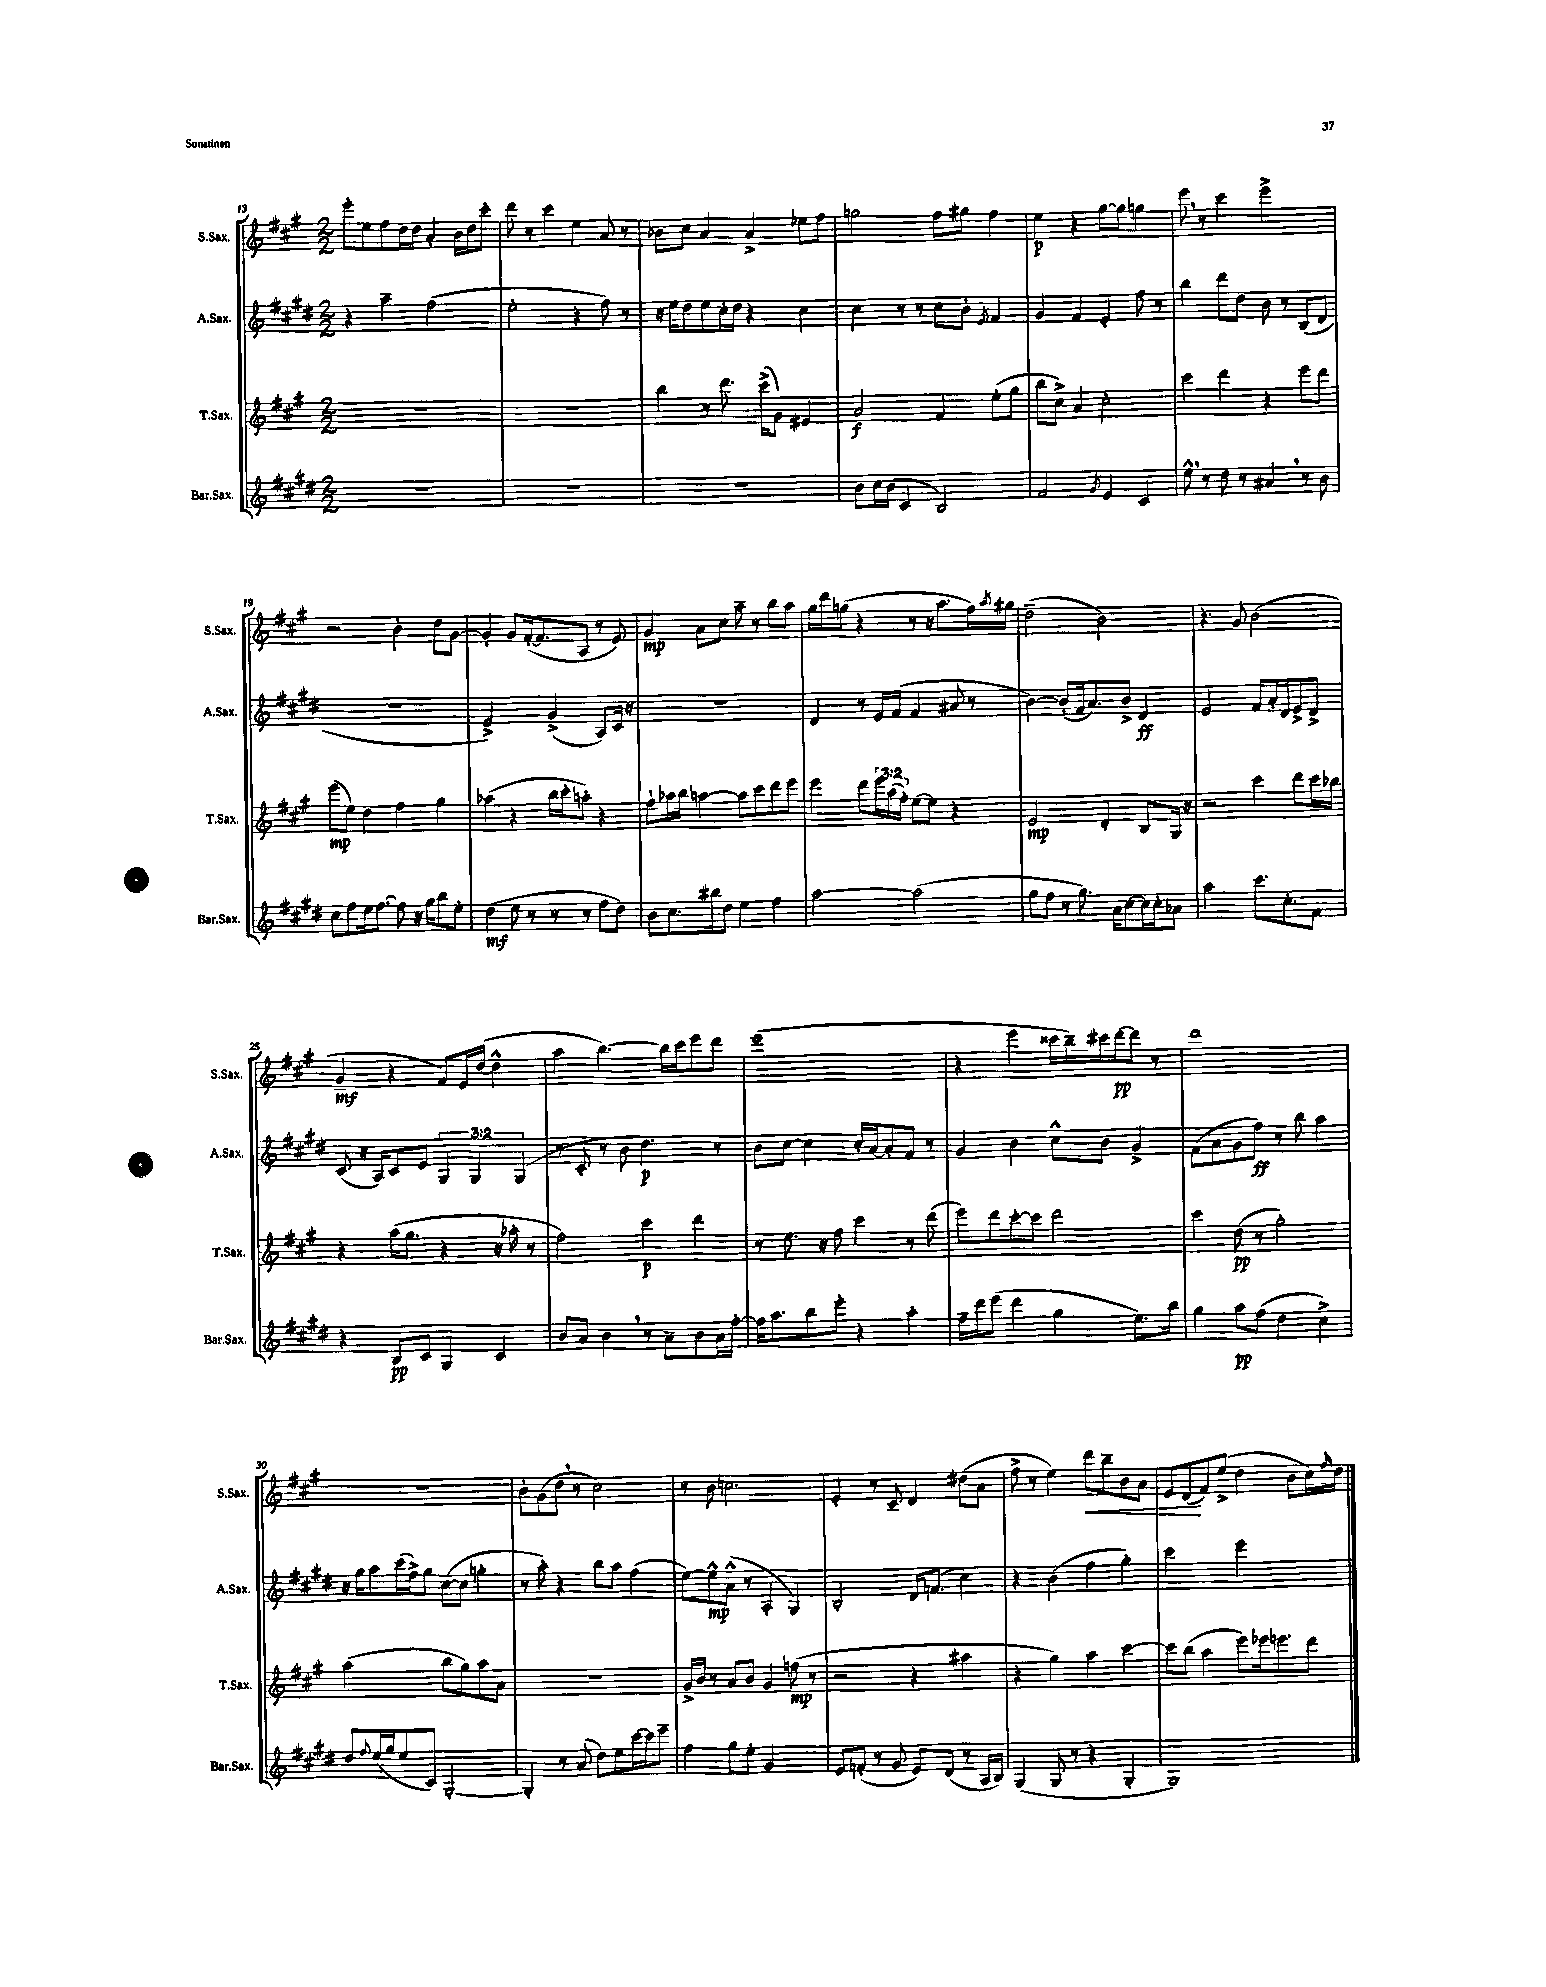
<<
\new StaffGroup <<
\new Staff = "s0" \with { instrumentName = "S.Sax." shortInstrumentName = "S.Sax." } {
    \clef treble \key a \major \numericTimeSignature \time 2/2
    e'''8-. e''8 fis''8 d''16 d''16 a'4-. b'16 d''16 cis'''8-. |
    d'''8 r8 cis'''4 e''4 a'8 r8 |
    bes'8 cis''8 a'4 a'4-> ees''8 fis''8 |
    g''2 fis''8 gis''8 fis''4 |
    e''4\p r4 gis''8~ gis''8 g''4 |
    e'''8 \breathe r8 cis'''4 e'''2-> |
    r2 b'4-. d''8 gis'8~ |
    gis'4-. gis'8 fis'16~-.( fis'8. a8 r8 e'8) |
    gis'4\mp a'8 cis''8 a''8-- r8 b''8 a''8 |
    gis''16 d'''16 g''8( r4 r8 r16 a''8. fis''16) \acciaccatura { a''8 } gis''16 |
    d''2--( b'2) |
    r4. gis'8 b'2( |
    gis'4--\mf r4 fis'8) e'16 d''16~( d''4-^ |
    a''4 b''4.~) b''16 cis'''16 e'''8 d'''8 |
    e'''1( |
    r4 e'''4 cisis'''16 b''16--) cis'''16 d'''16~\pp d'''8 r8 |
    d'''1 |
    R1 |
    b'8-. gis'8( d''8 \breathe r8 cis''2) |
    r8 b'8 c''2. |
    e'4-. r8 cis'8-- d'4 dis''8( a'8 |
    fis''8-> r8 e''4) d'''8\< b''8-- b'8 a'8 |
    e'8 d'8\!( fis'8) e''8->( d''4 b'8 cis''16) \grace { fis''16 } d''16 \bar "|." |
}
\new Staff = "s1" \with { instrumentName = "A.Sax." shortInstrumentName = "A.Sax." } {
    \clef treble \key e \major \numericTimeSignature \time 2/2 \override Staff.TupletNumber.text = #tuplet-number::calc-fraction-text
    r4 a''4-- fis''2( |
    e''2-. r4 fis''8) r8 |
    r16 e''16 dis''8 e''8 cis''16-. dis''16 r4 cis''4 |
    cis''4 r8 r8 cis''8 b'8-. \acciaccatura { e'8 } fis'4 |
    gis'4 fis'4 e'4-. fis''8 r8 |
    b''4 dis'''8 dis''8 b'8 r8 b8( dis'8 |
    r1 |
    e'2->) gis'4->( a8) cis'16 r16 |
    R1 |
    dis'4 r8 e'16 fis'16( fis'4 ais'8 r8 |
    b'4~) b'8-.( fis'16 a'8.) b'8-> dis'4\ff |
    e'2 fis'8 a'16-. dis'16 e'8-> dis'8-> |
    cis'8( r16 a16) cis'8 e'8 \tuplet 3/2 { gis4 gis4 gis4( } |
    r8 cis'8-. r8 b'8 dis''4.\p) r8 |
    b'8 cis''8~ cis''4 cis''16-. a'16~ a'8-. fis'8 r8 |
    gis'4 b'4 cis''8-^ b'8 gis'4-> |
    fis'8( a'8 gis'8 fis''8\ff) r8 b''8 a''4 |
    r16 gis''16 a''8 cis'''16( fis''16->) gis''8 cis''8~( cis''8 g''4-. |
    r8 a''8-.) r4 b''8 a''8 fis''4( |
    e''8~) e''8-^\mp a'8-^( r8 a4-. gis4) |
    b2-. dis'16 f'8.( cis''4) |
    r4 b'4( fis''4 gis''4-.) |
    cis'''2 e'''2 \bar "|." |
}
\new Staff = "s2" \with { instrumentName = "T.Sax." shortInstrumentName = "T.Sax." } {
    \clef treble \key a \major \numericTimeSignature \time 2/2 \override Staff.TupletNumber.text = #tuplet-number::calc-fraction-text
    R1 |
    R1 |
    b''4 r8 d'''8. cis'''16->( gis'8) eis'4 |
    a'2\f fis'4 e''8-.( gis''8 |
    b''8 cis''8->) a'4 cis''2-. |
    cis'''4 d'''4 r4 e'''8 d'''8 |
    e'''8\mp( e''8) d''4 fis''4 gis''4 |
    aes''4( r4 b''16 cis'''16-. a''8-.) r4 |
    fis''8-! aes''16 b''16 a''4~ a''8 cis'''8 d'''8 e'''8 |
    e'''4 d'''8 \tuplet 3/2 { e'''16 a''16( fis''16-.) } e''8~ e''8 r4 |
    e'2\mp d'4-. b8 gis16 r16 |
    r2 cis'''4 d'''8 cis'''16 bes''16 |
    r4 a''16( gis''8. r4 r16 aes''16-. r8 |
    fis''2) cis'''4\p d'''4 |
    r8 e''8. r16 fis''8 cis'''4 r8 d'''8( |
    e'''8) d'''8 cis'''8~-. cis'''8 d'''2 |
    cis'''4 d''8\pp( r8 gis''2-.) |
    a''2( b''8 gis''8) a''8 a'8 |
    R1 |
    gis'16-> b'16 r8 a'8 b'8 gis'4 f''8\mp( r8 |
    r2 r4 ais''4 |
    r4 gis''4) a''4 cis'''4~ |
    cis'''8 b''8( a''4 e'''8) ees'''16 e'''8. d'''8 \bar "|." |
}
\new Staff = "s3" \with { instrumentName = "Bar.Sax." shortInstrumentName = "Bar.Sax." } {
    \clef treble \key e \major \numericTimeSignature \time 2/2
    R1 |
    R1 |
    R1 |
    b'8 cis''16 b'16( cis'4 b2) |
    fis'2 \acciaccatura { gis'8 } e'4 cis'4 |
    e''8-^ \breathe r8 dis''8 r8 ais'4 \breathe r8 b'8 |
    cis''8 fis''8 e''16 fis''8.~ fis''8 r16 gis''16 b''8 e''8-. |
    dis''4\mf( e''8 r8 r8 r8 fis''8 dis''8) |
    b'8 cis''8. bis''16 dis''8 e''4 fis''4 |
    a''2~ a''2( |
    gis''8 fis''8 r8 gis''8.) a'16 cis''8~ cis''16 cis''16-. aes'8 |
    a''2 cis'''8. cis''8.-. fis'8 |
    r4 b8\pp cis'8 gis4 cis'4 |
    b'8 a'8 b'4 \breathe r8 a'8-- b'8 a'16 fis''16~-. |
    fis''16 a''8. b''8 e'''8-. r4 a''4-. |
    fis''16-- dis'''16 e'''8( dis'''4 gis''4 e''8.) b''16 |
    gis''4 a''8\pp fis''8( dis''4 cis''4->) |
    dis''8 \appoggiatura { fis''8 } e''16( gis''16 e''8 cis'8) gis2~-. |
    gis4-. r8 a'8( dis''8) e''8 cis'''16~ cis'''16 e'''8-- |
    fis''4 gis''8 e''8-. gis'2 |
    e'8 f'8-.( r8 gis'8 e'8) dis'8( r8 a16 b16) |
    gis4( gis8 r8 r4 gis4-. |
    gis1) \bar "|." |
}
>>
>>
\layout { \context { \Score currentBarNumber = #13 } }
